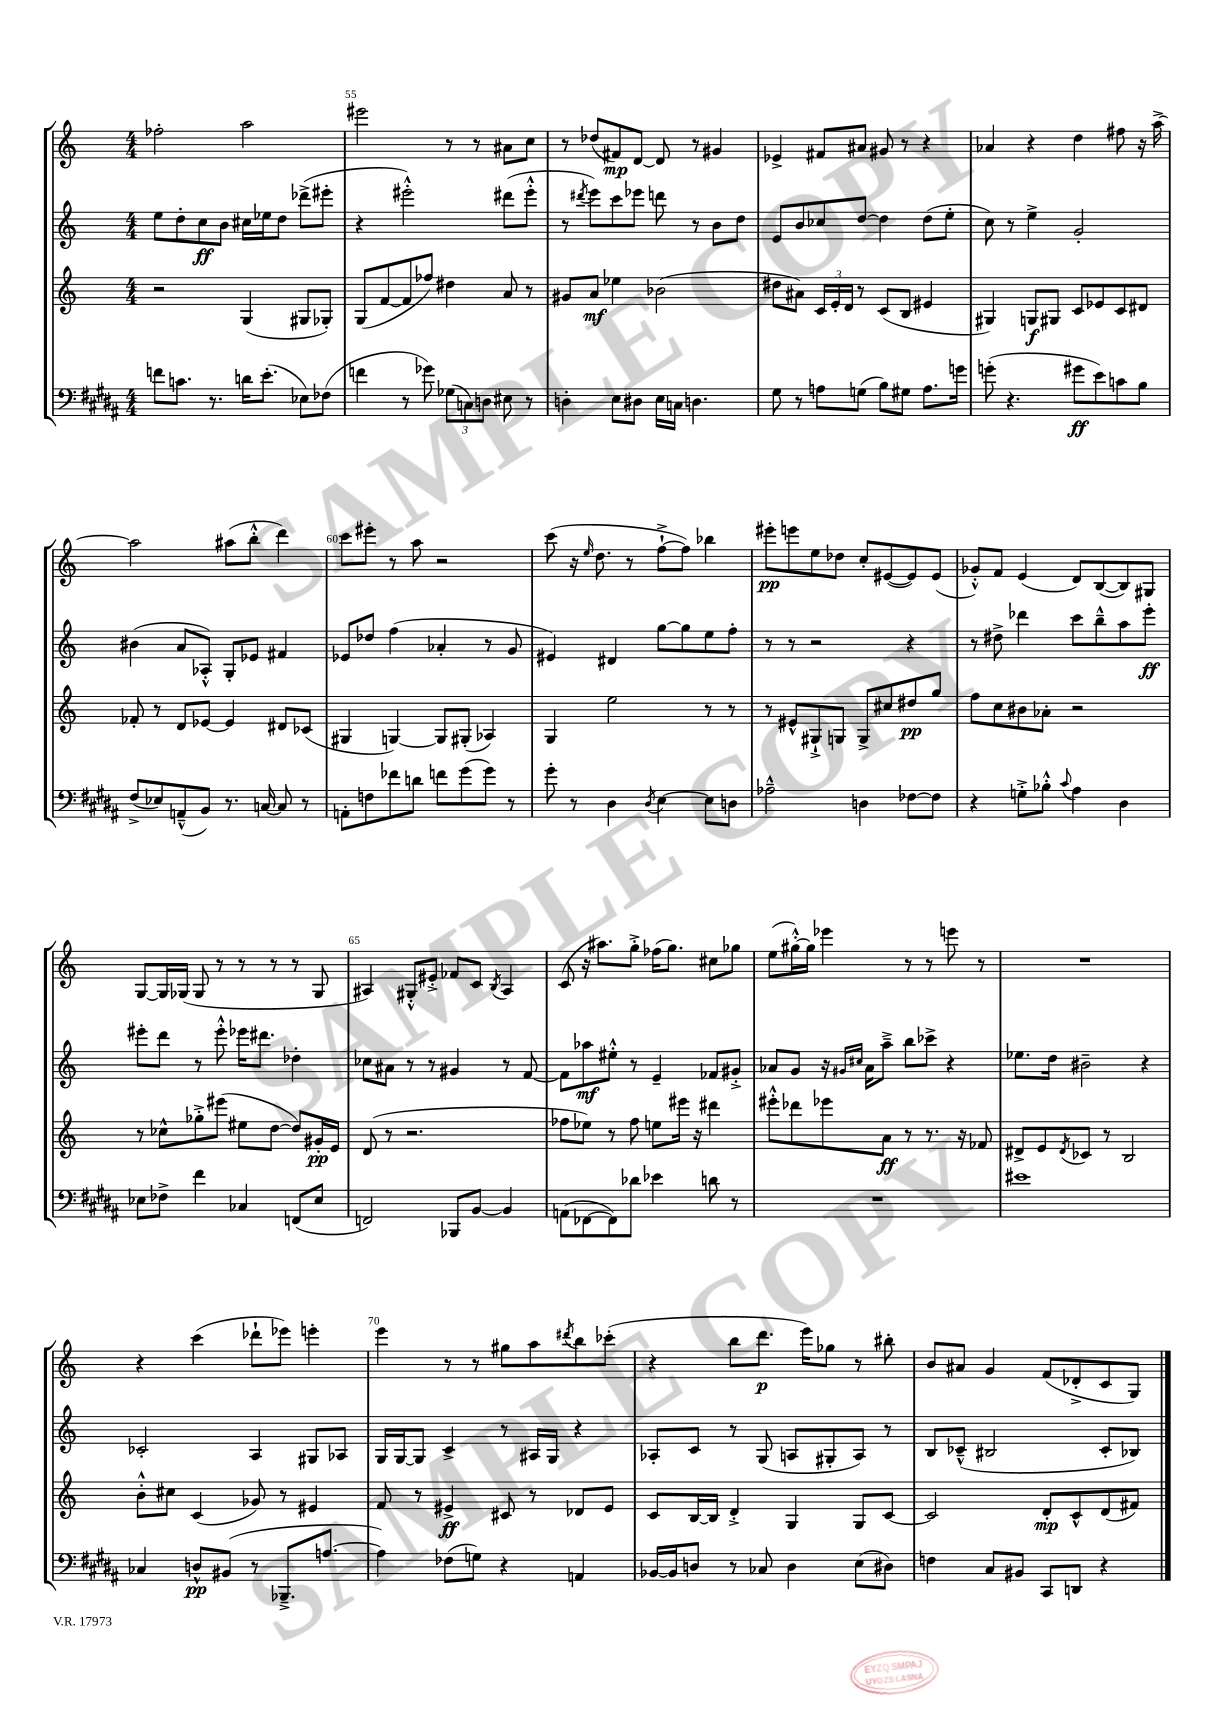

**kern	**dynam	**kern	**dynam	**kern	**dynam	**kern	**dynam
*part4	*part4	*part3	*part3	*part2	*part2	*part1	*part1
*staff4	*staff4	*staff3	*staff3	*staff2	*staff2	*staff1	*staff1
*clefF4	*	*clefG2	*	*clefG2	*	*clefG2	*
*k[f#c#g#d#a#]	*	*k[]	*	*k[]	*	*k[]	*
*M4/4	*	*M4/4	*	*M4/4	*	*M4/4	*
=54	=54	=54	=54	=54	=54	=54	=54
8fn\L	.	2r	.	8ee\L	.	2ff-X'\	.
8.cn\J	.	.	.	8dd'\	.	.	.
.	.	.	.	8cc\	ff	.	.
8.r	.	.	.	.	.	.	.
.	.	.	.	8b\J	.	.	.
16dn\KL	.	(4G/	.	16cc#X\LL	.	2aa\	.
(8.e'\J	.	.	.	16ee-X\J	.	.	.
.	.	.	.	8dd\J	.	.	.
8E-X\L)	.	8G#X/L	.	(8ddd-X^\L	.	.	.
(8F-X\J	.	8G-X'/J)	.	8eee#X'\J	.	.	.
=55	=55	=55	=55	=55	=55	=55	=55
4fn\	.	(8G/L	.	4r	.	2eee#X\	.
.	.	[8f/	.	.	.	.	.
8r	.	8f/]	.	2eee#X'^^\)	.	.	.
8g-X\)	.	8ff-X/J)	.	.	.	.	.
(12G-X\L	.	4dd#X\	.	.	.	8r	.
12Cn\)	.	.	.	.	.	.	.
.	.	.	.	.	.	8r	.
12Dn\J	.	.	.	.	.	.	.
8E#X\	.	8a/	.	(8ddd#X\L	.	8a#X\L	.
8r	.	8r	.	8eee#'^^\J	.	8cc\J	.
=56	=56	=56	=56	=56	=56	=56	=56
4Dn'\	.	8g#X/L	.	8r	.	8r	.
.	.	.	.	8qddd#X/	.	.	.
.	.	8a/J	mf	8eee\L)	.	(8dd-X/L	.
8E\L	.	4ee-X\	.	8ccc\	.	8f#X/)	mp
8D#X\J	.	.	.	8eee-X\J	.	[8d/J	.
16E\LL	.	(2b-X\	.	8dddn\	.	8d/]	.
16Cn\JJ	.	.	.	.	.	.	.
4.Dn\	.	.	.	8r	.	8r	.
.	.	.	.	8b\L	.	4g#X/	.
.	.	.	.	8dd\J	.	.	.
=57	=57	=57	=57	=57	=57	=57	=57
8G#\	.	8dd#X\L	.	8e/L	.	4e-X^/	.
8r	.	8a#X\J)	.	8b/	.	.	.
8An\L	.	24c/LL	.	8cc-X/	.	8f#X/L	.
.	.	24e'/	.	.	.	.	.
.	.	24d/JJ	.	.	.	.	.
(8Gn\J	.	8r	.	[8dd/J	.	8a#X/J	.
8B\L)	.	(8c/L	.	4dd\]	.	8g#X/	.
8G#X\J	.	8B/J	.	.	.	8r	.
8.A\L	.	4e#X/	.	(8dd\L	.	4r	.
.	.	.	.	8ee'\J	.	.	.
16gn\Jk	.	.	.	.	.	.	.
=58	=58	=58	=58	=58	=58	=58	=58
(8gn'\	.	4G#X/)	.	8cc\)	.	4a-X/	.
4.r	.	.	.	8r	.	.	.
.	.	8Gn/L	f	4ee^\	.	4r	.
.	.	8G#X/J	.	.	.	.	.
8g#X\L	ff	8c/L	.	2g'/	.	4dd\	.
8e\)	.	8e-X/	.	.	.	.	.
8cn\	.	8c/	.	.	.	8ff#X\	.
8B\J	.	8d#X/J	.	.	.	16r	.
.	.	.	.	.	.	[16aa^\	.
!!LO:LB:g=z
=59	=59	=59	=59	=59	=59	=59	=59
(8F#^/L	.	8f-X'/	.	(4b#X\	.	2aa\]	.
8E-X/)	.	8r	.	.	.	.	.
(8AAn~^^/	.	8d/L	.	8a/L	.	.	.
8BB/J)	.	[8e-X/J	.	8A-X'^^/J)	.	.	.
8.r	.	4e-/]	.	8G'/L	.	(8aa#X\L	.
.	.	.	.	8e-X/J	.	8bb'^^\J	.
[16Cn/	.	.	.	.	.	.	.
8C/]	.	8d#X/L	.	4f#X/	.	4ddd\)	.
8r	.	(8c-X/J	.	.	.	.	.
=60	=60	=60	=60	=60	=60	=60	=60
8AAn'\L	.	4G#X/	.	8e-X/L	.	8ccc\L	.
8Fn\	.	.	.	8dd-X/J	.	8eee#X'\J	.
8f-X\	.	[4Gn/)	.	(4ff\	.	8r	.
8dn\J	.	.	.	.	.	8aa\	.
8fn\L	.	8G/L]	.	4a-X'/	.	2r	.
(8g#\	.	(8G#X'/J	.	.	.	.	.
8g#\J)	.	4A-X/)	.	8r	.	.	.
8r	.	.	.	8g/	.	.	.
=61	=61	=61	=61	=61	=61	=61	=61
8g#'\	.	4G/	.	4e#X/)	.	(8ccc\	.
8r	.	.	.	.	.	16r	.
.	.	.	.	.	.	16qqee/	.
.	.	.	.	.	.	8.dd\	.
4D#\	.	2ee\	.	4d#X/	.	.	.
.	.	.	.	.	.	8r	.
8qD#/	.	.	.	.	.	.	.
[4E\	.	.	.	[8gg\L	.	[8ff`^\L	.
.	.	.	.	8gg\]	.	8ff\J])	.
8E\L]	.	8r	.	8ee\	.	4bb-X\	.
8Dn\J	.	8r	.	8ff'\J	.	.	.
=62	=62	=62	=62	=62	=62	=62	=62
2A-X~^^\	.	8r	.	8r	.	8eee#X'\L	pp
.	.	8e#X^^/L	.	8r	.	8eeen\	.
.	.	8G#X`^/	.	2r	.	8ee\	.
.	.	8Gn/J	.	.	.	8dd-X\J	.
4Dn\	.	8G^/L	.	.	.	8cc'/L	.
.	.	8cc#X/	.	.	.	([8e#X/	.
[8F-X\L	.	8dd#X/	pp	4r	.	8e#/])	.
8F-\J]	.	8gg/J	.	.	.	(8e#/J	.
=63	=63	=63	=63	=63	=63	=63	=63
4r	.	8ff\L	.	8r	.	8g-X'^^/L)	.
.	.	8cc\	.	8dd#X^\	.	8f/J	.
8Gn'^\L	.	8b#X\	.	4ddd-X\	.	(4e/	.
8B-X'^^\J	.	8a-X'\J	.	.	.	.	.
8qqc#/	.	.	.	.	.	.	.
4A#\	.	2r	.	8ccc\L	.	8d/L)	.
.	.	.	.	8bb~^^\	.	([8B/	.
4D#\	.	.	.	8aa\	.	8B/])	.
.	.	.	.	8eee'\J	ff	8G#X/J	.
!!LO:LB:g=z
=64	=64	=64	=64	=64	=64	=64	=64
8E-X\L	.	8r	.	8eee#X'\L	.	[8G/L	.
8F-X^\J	.	8cc-X^^\L	.	8ddd\J	.	16G/L]	.
.	.	.	.	.	.	(16G-X/JJ	.
4f#\	.	8gg-X'^\	.	8r	.	8G-/	.
.	.	(8eee#X\J	.	8eee#'^^\	.	8r	.
4C-X/	.	8ee#X\L	.	16eee-X\KL	.	8r	.
.	.	.	.	8.ddd#X\J	.	.	.
.	.	[8dd\J	.	.	.	8r	.
(8FFn/L	.	8dd/L])	.	4dd-X'\	.	8r	.
8E-/J	.	16g#X'/L	pp	.	.	8G-/	.
.	.	16e/JJ	.	.	.	.	.
=65	=65	=65	=65	=65	=65	=65	=65
2FFn/)	.	(8d/	.	8cc-X\L	.	4A#X/)	.
.	.	8r	.	8a#X\J	.	.	.
.	.	2.r	.	8r	.	8G#X'^^/L	.
.	.	.	.	8r	.	8e#X'^/J	.
8BBB-X/L	.	.	.	4g#X/	.	8f-X/L	.
[8BB/J	.	.	.	.	.	8c/J	.
.	.	.	.	.	.	8qB/	.
4BB/]	.	.	.	8r	.	4A#/	.
.	.	.	.	[8f/	.	.	.
=66	=66	=66	=66	=66	=66	=66	=66
(8AAn\L	.	8ff-X\L	.	8f\L]	.	(8c/	.
[8FF-X\	.	8ee-X\J)	.	8aa-X\	mf	16r	.
.	.	.	.	.	.	8.aa#X\L)	.
8FF-\])	.	8r	.	8ee#X'^^\J	.	.	.
8d-X\J	.	8ff-\	.	8r	.	8gg'^\J	.
4e-X\	.	8een\L	.	4e~/	.	(16ff-X\KL	.
.	.	.	.	.	.	8.gg\J)	.
.	.	16eee#X\Jk	.	.	.	.	.
.	.	16r	.	.	.	.	.
8dn\	.	4ddd#X\	.	8f-X/L	.	8cc#X\L	.
8r	.	.	.	8g#X'^/J	.	8gg-X\J	.
=67	=67	=67	=67	=67	=67	=67	=67
1r	.	8eee#X'^^\L	.	8a-X/L	.	(8ee\L	.
.	.	8ddd-X\	.	8g/J	.	[16gg#X'^^\L)	.
.	.	.	.	.	.	16gg#\JJ]	.
.	.	8eee-X\	.	16r	.	4eee-X\	.
.	.	.	.	16qqg#X/LL	.	.	.
.	.	.	.	16qqcc#X/JJ	.	.	.
.	.	.	.	16a-\KL	.	.	.
.	.	8a\J	ff	8aa~^\J	.	.	.
.	.	8r	.	8bb\L	.	8r	.
.	.	8.r	.	8ccc-X^\J	.	8r	.
.	.	.	.	4r	.	8eeen\	.
.	.	16r	.	.	.	.	.
.	.	8f-X/	.	.	.	8r	.
=68	=68	=68	=68	=68	=68	=68	=68
1e#X	.	8d#X^/L	.	8.ee-X\L	.	1r	.
.	.	8e/	.	.	.	.	.
.	.	.	.	16dd\Jk	.	.	.
.	.	8qd#/	.	.	.	.	.
.	.	8c-X/J	.	2b#X~\	.	.	.
.	.	8r	.	.	.	.	.
.	.	2B/	.	.	.	.	.
.	.	.	.	4r	.	.	.
!!LO:LB:g=z
=69	=69	=69	=69	=69	=69	=69	=69
4C-X/	.	8b'^^\L	.	2c-X'/	.	4r	.
.	.	8cc#X\J	.	.	.	.	.
8Dn^^/L	pp	(4c/	.	.	.	(4ccc\	.
(8BB#X/J	.	.	.	.	.	.	.
8r	.	8g-X/)	.	4A/	.	8ddd-X`\L	.
8.BBB-X~^/L	.	8r	.	.	.	8eee-X\J)	.
.	.	4e#X/	.	8G#X/L	.	4eeen'\	.
[8.An/J	.	.	.	.	.	.	.
.	.	.	.	8A-X/J	.	.	.
=70	=70	=70	=70	=70	=70	=70	=70
4A\])	.	8f/	.	16G/LL	.	4eee\	.
.	.	.	.	[16G/J	.	.	.
.	.	8r	.	8G/J]	.	.	.
(8F-X\L	.	4e#X^/	ff	4c^/	.	8r	.
8Gn\J)	.	.	.	.	.	8r	.
4r	.	8c#X/	.	8r	.	8gg#X\L	.
.	.	8r	.	16A#X/LL	.	8aa\	.
.	.	.	.	16G/JJ	.	.	.
.	.	.	.	.	.	8qddd#X/	.
4AAn/	.	8d-X/L	.	4r	.	8bb\	.
.	.	8e#/J	.	.	.	(8ccc-X'\J	.
=71	=71	=71	=71	=71	=71	=71	=71
[16BB-X/LL	.	8c/L	.	8A-X'/L	.	4r	.
16BB-/J]	.	.	.	.	.	.	.
8Dn/J	.	[16B/L	.	8c/J	.	.	.
.	.	16B/JJ]	.	.	.	.	.
8r	.	4d'^/	.	8r	.	8bb\L	.
8C-X/	.	.	.	(8G/	.	8.ddd\J	p
4D\	.	4G/	.	8An/L	.	.	.
.	.	.	.	.	.	16eee\KL)	.
.	.	.	.	8G#X'/	.	8gg-X\J	.
(8E\L	.	8G/L	.	8A/J)	.	8r	.
8D#X\J)	.	[8c/J	.	8r	.	8bb#X'\	.
=72	=72	=72	=72	=72	=72	=72	=72
4Fn\	.	2c/]	.	8B/L	.	8b/L	.
.	.	.	.	(8c-X~^^/J	.	8a#X/J	.
8C#/L	.	.	.	2B#X/	.	4g/	.
8BB#X/J	.	.	.	.	.	.	.
8CC#/L	.	8d'/L	mp	.	.	(8f/L	.
8DDn/J	.	8c^^/	.	.	.	8d-X'^/	.
4r	.	(8d/	.	8c-'/L	.	8c/	.
.	.	8f#X/J)	.	8B-X/J)	.	8G/J)	.
==	==	==	==	==	==	==	==
*-	*-	*-	*-	*-	*-	*-	*-
